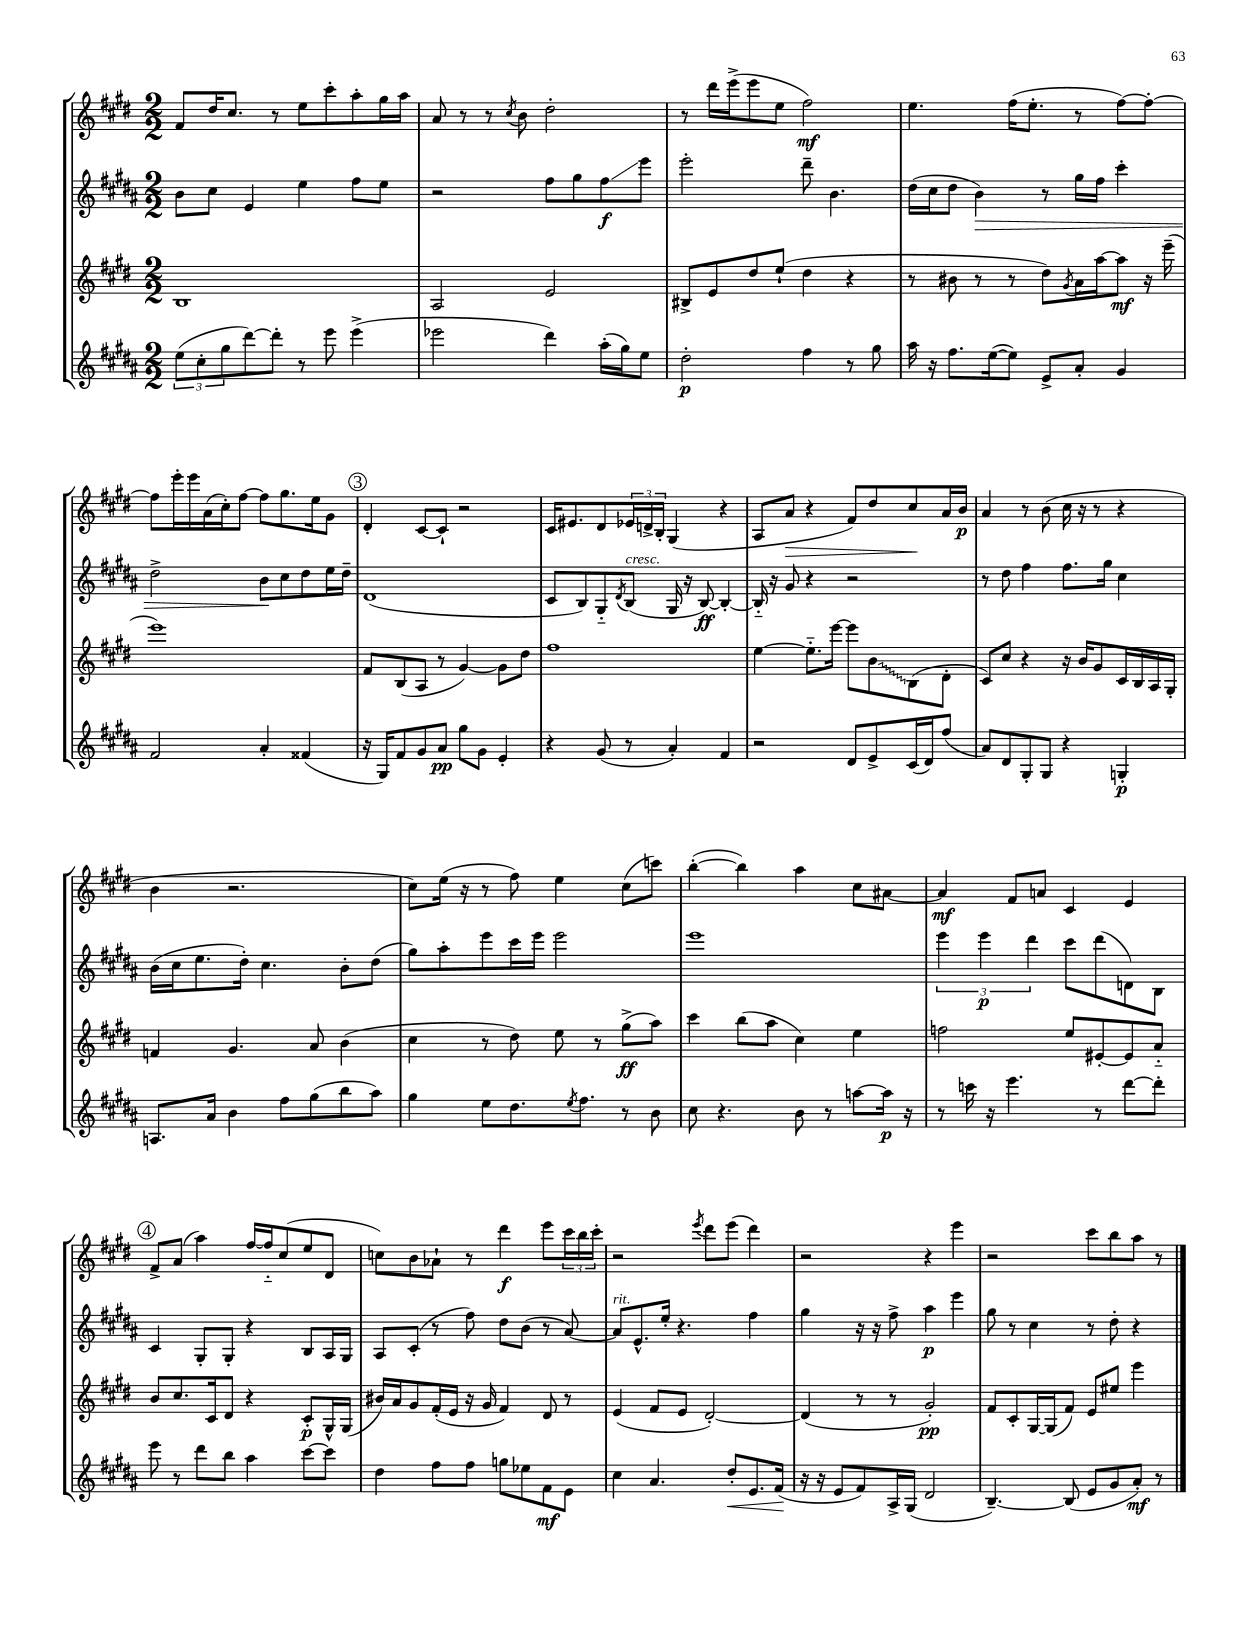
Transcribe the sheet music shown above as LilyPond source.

<<
\new StaffGroup <<
\new Staff = "s0" {
    \clef treble \key e \major \numericTimeSignature \time 2/2
    fis'8 dis''16 cis''8. r8 e''8 cis'''8-. a''8-. gis''16 a''16 |
    a'8 r8 r8 \acciaccatura { cis''8 } b'8 dis''2-. |
    r8 dis'''16 e'''16->( e'''8 e''8 fis''2\mf) |
    e''4. fis''16( e''8.-. r8 fis''8~) fis''8~-. |
    fis''8 e'''16-. e'''16 a'16( cis''16-.) fis''8~ fis''8 gis''8. e''16 gis'8 |
    \mark \markup { \circle "3" } dis'4-. cis'8~ cis'8-! r2 |
    cis'16 eis'8. dis'8 \tuplet 3/2 { ees'16 d'16-> b16-. } gis4( r4 |
    a8 a'8\> r4 fis'8) dis''8 cis''8\! a'16 b'16\p |
    a'4 r8 b'8( cis''16 r16 r8 r4 |
    b'4 r2. |
    cis''8) e''16( r16 r8 fis''8) e''4 cis''8( c'''8) |
    b''4~-.( b''4) a''4 cis''8 ais'8~ |
    ais'4\mf fis'8 a'8 cis'4 e'4 |
    \mark \markup { \circle "4" } fis'8-> a'8( a''4) fis''16~ fis''16-_ cis''8( e''8 dis'8 |
    c''8) b'8 aes'8-! r8 dis'''4\f e'''8 \tuplet 3/2 { cis'''16 b''16 cis'''16-. } |
    r2 \acciaccatura { e'''8 } dis'''8 e'''8( dis'''4) |
    r2 r4 e'''4 |
    r2 cis'''8 b''8 a''8 r8 \bar "|." |
}
\new Staff = "s1" {
    \clef treble \key b \major \numericTimeSignature \time 2/2
    b'8 cis''8 e'4 e''4 fis''8 e''8 |
    r2 fis''8 gis''8 fis''8\glissando\f e'''8 |
    e'''2-. dis'''8-- b'4. |
    dis''16( cis''16 dis''8 b'4\>) r8 gis''16 fis''16 cis'''4-. |
    dis''2-> b'8\! cis''8 dis''8 e''16 dis''16-- |
    \mark \markup { \circle "3" } dis'1( |
    cis'8 b8) gis8-_ \acciaccatura { dis'8 } b8^\markup { \italic "cresc." }( gis16 r16 b8~\ff) b4~-. |
    b16-_ r16 gis'8 r4 r2 |
    r8 dis''8 fis''4 fis''8. gis''16 cis''4 |
    b'16( cis''16 e''8. dis''16-.) cis''4. b'8-. dis''8( |
    gis''8) ais''8-. e'''8 cis'''16 e'''16 e'''2 |
    e'''1 |
    \tuplet 3/2 { e'''4 e'''4\p dis'''4 } cis'''8 dis'''8( d'8) b8 |
    \mark \markup { \circle "4" } cis'4 gis8-. gis8-. r4 b8 ais16 gis16 |
    ais8 cis'8-.( r8 fis''8) dis''8 b'8( r8 ais'8~) |
    ais'8^\markup { \italic "rit." } e'8.-^ e''16-. r4. fis''4 |
    gis''4 r16 r16 fis''8-> ais''4\p e'''4 |
    gis''8 r8 cis''4 r8 dis''8-. r4 \bar "|." |
}
\new Staff = "s2" {
    \clef treble \key e \major \numericTimeSignature \time 2/2
    b1 |
    a2 e'2 |
    bis8-> e'8 dis''8 e''8-!( dis''4 r4 |
    r8 bis'8 r8 r8 dis''8) \acciaccatura { gis'8 } a'16 a''16~ a''8\mf r16 e'''16--( |
    e'''1) |
    \mark \markup { \circle "3" } fis'8 b8( a8 r8 gis'4~) gis'8 dis''8 |
    fis''1 |
    e''4~ e''8.-_ e'''16~ e'''8 \once \override Glissando.style = #'zigzag b'8\glissando b8( dis'8-. |
    cis'8) cis''8 r4 r16 b'16 gis'8 cis'16 b16 a16 gis16-. |
    f'4 gis'4. a'8 b'4( |
    cis''4 r8 dis''8) e''8 r8 gis''8->\ff( a''8) |
    cis'''4 b''8( a''8 cis''4) e''4 |
    f''2 e''8 eis'8~-. eis'8 a'8-_ |
    \mark \markup { \circle "4" } b'8 cis''8. cis'16 dis'8 r4 cis'8-.\p gis16-^ gis16( |
    bis'16) a'16 gis'8 fis'16-.( e'16 r16 gis'16 fis'4) dis'8 r8 |
    e'4( fis'8 e'8 dis'2~-.) |
    dis'4( r8 r8 gis'2-.\pp) |
    fis'8 cis'8-. gis16~ gis16( fis'8) e'8 eis''8 e'''4 \bar "|." |
}
\new Staff = "s3" {
    \clef treble \key b \major \numericTimeSignature \time 2/2
    \tuplet 3/2 { e''8( cis''8-. gis''8 } dis'''8~) dis'''8-. r8 e'''8 e'''4->( |
    ees'''2 dis'''4) ais''16-.( gis''16) e''8 |
    dis''2-.\p fis''4 r8 gis''8 |
    ais''16 r16 fis''8. e''16~( e''8) e'8-> ais'8-. gis'4 |
    fis'2 ais'4-. fisis'4( |
    \mark \markup { \circle "3" } r16 gis16) fis'8 gis'8 ais'8\pp gis''8 gis'8 e'4-. |
    r4 gis'8( r8 ais'4-.) fis'4 |
    r2 dis'8 e'8-> cis'16( dis'16) fis''8( |
    ais'8) dis'8 gis8-. gis8 r4 g4-.\p |
    a8. ais'16 b'4 fis''8 gis''8( b''8 ais''8) |
    gis''4 e''8 dis''8. \acciaccatura { e''8 } fis''8. r8 b'8 |
    cis''8 r4. b'8 r8 a''8~ a''16\p r16 |
    r8 c'''16 r16 e'''4. r8 dis'''8~ dis'''8-. |
    \mark \markup { \circle "4" } e'''8 r8 dis'''8 b''8 ais''4 cis'''8~ cis'''8 |
    dis''4 fis''8 fis''8 g''8 ees''8 fis'8\mf e'8 |
    cis''4 ais'4. dis''8-.\< e'8. fis'16\!( |
    r16 r16 e'8 fis'8) ais16-> gis16( dis'2 |
    b4.~--) b8( e'8 gis'8 ais'8-.\mf) r8 \bar "|." |
}
>>
>>
\layout { \context { \Score \remove "Bar_number_engraver" } }
